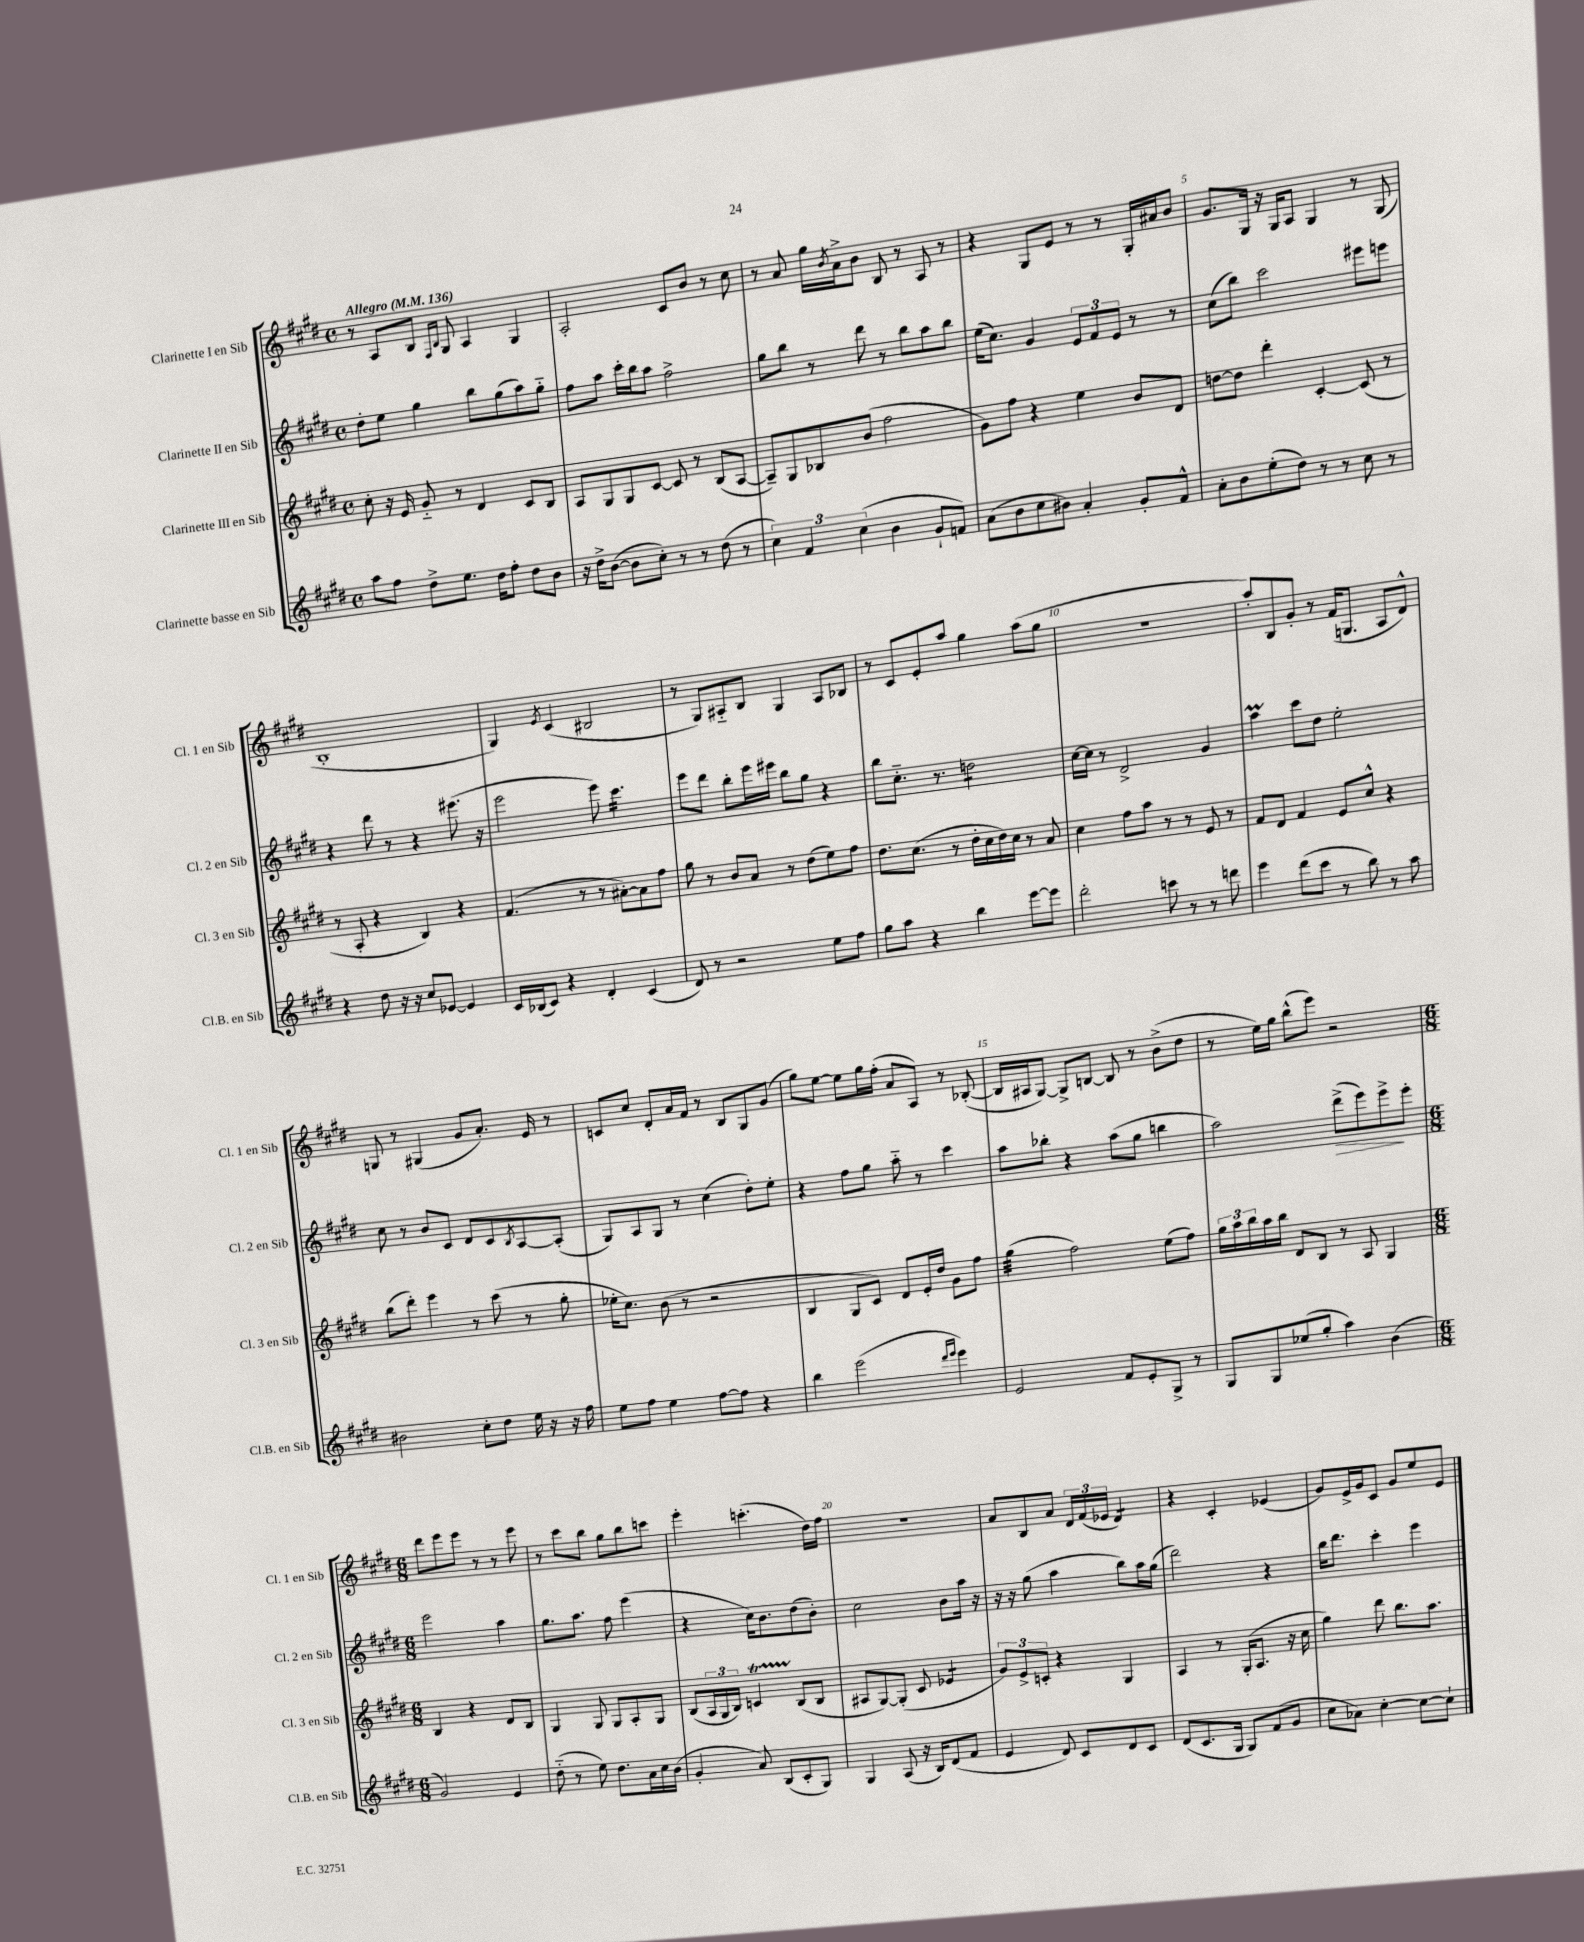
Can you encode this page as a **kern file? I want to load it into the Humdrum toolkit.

**kern	**kern	**kern	**kern
*staff4	*staff3	*staff2	*staff1
*clefG2	*clefG2	*clefG2	*clefG2
*k[f#c#g#d#]	*k[f#c#g#d#]	*k[f#c#g#d#]	*k[f#c#g#d#]
*M4/4	*M4/4	*M4/4	*M4/4
*met(c)	*met(c)	*met(c)	*met(c)
*MM136	*MM136	*MM136	*MM136
8aa	8cc#'	8dd#'	8r
8ff#	16r	8ee	8A
.	16e	.	.
8dd#^	8g#'~	4gg#	8B
.	.	.	16qqF#
.	.	.	16qqB
8.ee	8r	.	8G#
.	4d#	8bb	4A
16dd#	.	.	.
8ff#'	.	(8gg#	.
8dd#	8c#	8aa)	4G#
8b	8B	8gg#'~	.
=	=	=	=
16r	8A	8ff#	2A'
16dd#^	.	.	.
([8b	8G#	8aa	.
8b]	8G#	16ccc#'	.
.	.	16bb	.
8cc#')	[8c#	8aa	.
8r	8c#]	2ff#^	8c#
8r	8r	.	8b
(8dd#	(8B	.	8r
8r	[8A	.	8cc#
=	=	=	=
6cc#)	8A~])	8gg#	8r
.	8G#	8bb	8a
6f#	.	.	.
.	8B-	8r	16gg#
.	.	.	8qb
.	.	.	16a^
(6cc#	.	.	.
.	(8b	8ddd#	8b
4b	2ff#	8r	8B
.	.	8bb	8r
8g#`	.	8aa	8A
8f)	.	8bb	8r
=	=	=	=
(8a	8g#)	(16ee	4r
.	.	8.cc#)	.
8b	8ff#	.	.
8cc#	4r	4g#	8G#
8b#)	.	.	8e
4a'	4ee	12e	8r
.	.	12f#	.
.	.	.	8r
.	.	12e	.
8g#'	8b	8r	16G#'
.	.	.	16a#
8f#^^	8d#	8r	8b
=	=	=	=
8a'	[8dd	(8cc#	8.g#
8b	8dd]	8bb)	.
.	.	.	16G#
(8ee'	4ddd#'	2ccc#	16r
.	.	.	16G#
8dd#)	.	.	8A
8r	[4c#'	.	4G#
8r	.	.	.
8cc#	(8c#]	8eee#	8r
8r	8r	8eee	(8G#
=	=	=	=
4r	8r	4r	1B'
.	8A'	.	.
8dd#	4r	8ddd#	.
16r	.	8r	.
16r	.	.	.
8cc#	4B)	4r	.
[8e-	.	.	.
4e-]	4r	(8.eee#	.
.	.	16r	.
=	=	=	=
16c#	(4.f#	2eee	4G#)
(16B-	.	.	.
8c#)	.	.	.
.	.	.	8qe
4r	.	.	(4c#
.	8r	.	.
4d#'	8r	8eee)	2B#
.	[8a#')	4.ccc#	.
(4c#	8a#]	.	.
.	8ff#	.	.
=	=	=	=
8d#)	8gg#	8eee	8r
8r	8r	8ddd#	8G#)
2r	8b	8bb'	8A#'~
.	8a	16eee	8B
.	.	16eee#	.
.	8r	8bb	4G#
.	(8dd#	8gg#	.
8ee	8ee)	4r	8A#
8ff#	8ff#	.	8B-
=	=	=	=
8gg#	8.dd#	8bb	8r
8aa	.	8.cc#'~	8c#
.	(8.cc#	.	.
4r	.	.	8e'
.	.	8.r	.
.	8r	.	8aa
4bb	16dd#'	2dd	4gg#
.	16cc#	.	.
.	16dd#)	.	.
.	16cc#	.	.
[8eee	8r	.	(8aa
8eee]	8a	.	8gg#
=	=	=	=
2ddd#'	4cc#	[16cc#	1r
.	.	16cc#]	.
.	.	8r	.
.	8ff#	2d#^	.
.	8aa	.	.
8ccc	8r	.	.
8r	8r	.	.
8r	8e	4g#	.
8ddd	8r	.	.
=	=	=	=
4eee	8f#	4aa	8aa')
.	8d#	.	8B
(8ddd#	4f#	8ccc#	8g#'
8ccc#	.	8dd#	8r
8r	8e	2ee'	(16f#
.	.	.	8.G
8bb)	8cc#^^	.	.
8r	4r	.	8A
8aa	.	.	8d#^^)
=	=	=	=
2b#	(8bb	8cc#	8G
.	8ddd#')	8r	8r
.	4eee	8b	(4G#
.	.	8c#	.
8cc#'	8r	8d#	8g#
8dd#	(8ccc#	8c#	8.a')
.	.	8qB	.
16ee	8r	[8A	.
16r	.	.	16e
16r	8gg#'	(8A']	8r
16ff#	.	.	.
=	=	=	=
8ee	16ee-'	8G#)	8c
.	8.cc#)	.	.
8ff#	.	8A	8cc#
4ee	(8b	8G#	8d#'
.	8r	8r	16a
.	.	.	16f#
[8ff#	2r	(4cc#	8r
8ff#]	.	.	8B
4r	.	8dd#')	8G#
.	.	8ee'	(8g#
=	=	=	=
4bb	4B	4r	8gg#)
.	.	.	[8ee
(2eee	8G#	8ff#	8ee]
.	8c#)	8gg#	16gg#
.	.	.	(16ff#'
.	8d#	8aa'~	8a
.	16e'	8r	8A)
.	16dd#	.	.
16qqddd#	.	.	.
16qqeee	.	.	.
4eee)	8g#	4ccc#	8r
.	8ff#	.	([8B-'
=	=	=	=
2e	(4gg#	8aa	16B-]
.	.	.	16A#
.	.	8bb-'	[8G#)
.	2ff#)	4r	8G#^]
.	.	.	[8B
8f#	.	(8aa	8B]
8e'	.	8gg#	8r
8G#^	(8ee	4bb	(8b^
8r	8ff#)	.	8dd#
=	=	=	=
8G#	24gg#	2aa)	8r
.	24aa	.	.
.	24bb	.	.
8G#	16aa	.	16ee)
.	16bb	.	16gg#
(8ee-	8d#	.	(8bb^^
8gg#'	8B	.	8eee)
4aa)	8r	(8ddd#^	2r
.	8A	8eee)	.
(4b	4G#	8eee^	.
.	.	8eee'	.
=	=	=	=
*M6/8	*M6/8	*M6/8	*M6/8
2g#)	4B	2eee	8ddd#
.	.	.	8eee
.	4r	.	8eee
.	.	.	8r
4e	8d#	4aa	8r
.	8B	.	8eee
=	=	=	=
(8dd#'~	4G#	8.gg#	8r
8r	.	.	8ccc#
.	.	8.aa	.
8ee)	8G#	.	8bb
8.dd#	8G#	8ff#	8gg#
.	8A'	(4eee	8bb
16a	.	.	.
16cc#	8G#	.	8ccc
(16b	.	.	.
=	=	=	=
4g#'	(8B	4r	4eee'
.	24A	.	.
.	24G#	.	.
.	24B)	.	.
8a)	4c	16cc#)	(4.ccc'
.	.	8.b	.
(8B	.	.	.
8c#'	(8B	(8dd#	.
8G#)	8B	8b')	16dd#)
.	.	.	16ff#
=	=	=	=
4G#	8A#	2cc#	2.r
.	[8G#)	.	.
(8A	(8G#']	.	.
16r	8c#	.	.
16B)	.	.	.
(8d#	4e-	8b	.
8f#	.	16aa	.
.	.	16r	.
=	=	=	=
4e	12g#)	16r	8a
.	.	16r	.
.	12e^	.	.
.	.	(8gg#	8B
.	12c'	.	.
8d#)	4r	4aa	8a
8c#	.	.	24d#
.	.	.	(24f#
.	.	.	24e-
8d#	4G#	8bb)	4d#)
8c#	.	16aa	.
.	.	(16gg#	.
=	=	=	=
(8d#	4A	2ddd#)	4r
8.c#	.	.	.
.	8r	.	4c#'
16G#	.	.	.
8G#)	(16G#'	.	.
.	8.A	.	.
(8f#	.	4r	(4e-
8g#	16r	.	.
.	16cc#	.	.
=	=	=	=
8cc#	4gg#)	16bb	8g#)
.	.	8.ddd#	.
8a-)	.	.	16e^
.	.	.	16g#
[4cc#'	8ddd#	4ccc#'	8c#
.	8.bb	.	8g#
8cc#_	.	4eee	8ee
.	8.aa	.	.
8cc#`]	.	.	8e
==	==	==	==
*-	*-	*-	*-
